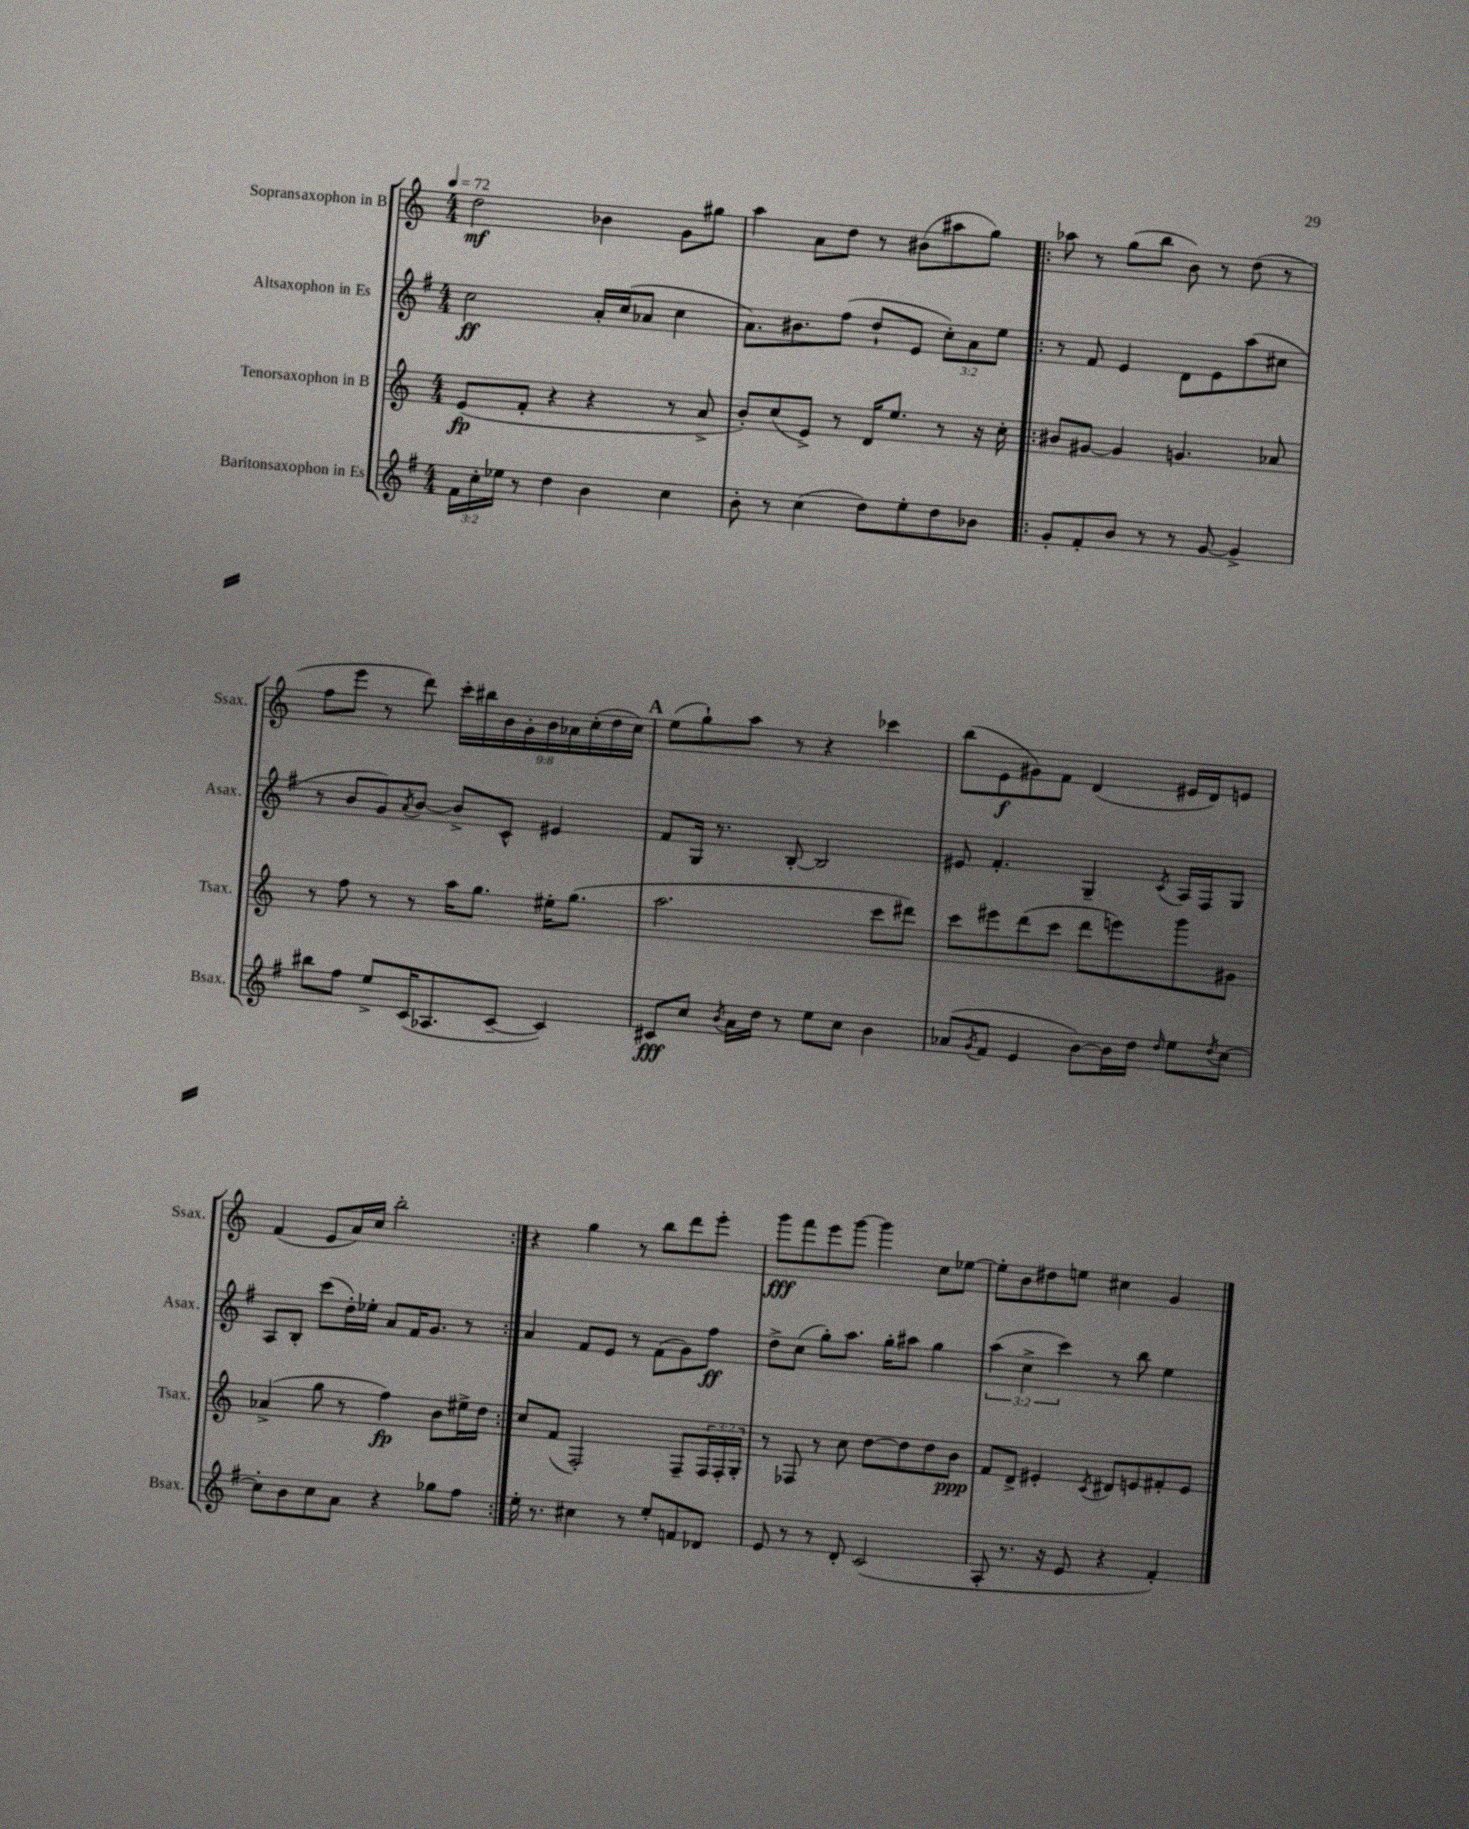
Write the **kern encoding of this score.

**kern	**kern	**kern	**kern
*staff4	*staff3	*staff2	*staff1
*clefG2	*clefG2	*clefG2	*clefG2
*k[f#]	*k[]	*k[f#]	*k[]
*M4/4	*M4/4	*M4/4	*M4/4
*MM72	*MM72	*MM72	*MM72
24f#\LL	(8e/L	2cc\	2dd\
24cc'\	.	.	.
24ee-\JJ	.	.	.
8r	8f'/J	.	.
4dd\	4r	.	.
4b\	4r	16a'/LL	4b-\
.	.	(16cc/J	.
.	.	8a-/J	.
4cc\	8r	4cc\	8g\L
.	8a^/	.	8gg#\J
=	=	=	=
8b'\	8b'/L)	8.a\L)	4aa\
8r	(8cc/	.	.
.	.	8.b#\	.
(4cc\	8e^/J)	.	8a\L
.	8r	(8ff#\J	8dd\J
8dd\L)	16d/LK	8dd`/L	8r
.	8.ee/J	.	.
8ee'\	.	8e/J	(8b#\L
8dd\	8r	12cc'\L)	8aa#\
.	.	12a\	.
8b-\J	16r	.	8gg\J)
.	.	12ee\J	.
.	16cc'\	.	.
=!|:	=!|:	=!|:	=!|:
8g'/L	8b#/L	8r	8aa-\
8f#'/	[8g#/J	8f#/	8r
8b/J	4g#/]	4e/	(8gg\L
8r	.	.	8bb\J
8r	4.g/	8d\L	8b\)
[8g/	.	8e\	8r
4g^/]	.	(8aa\	(8dd\
.	8a-/	8cc#\J	8r
=	=	=	=
8bb#\L	8r	8r	8ff\L
8ff#\J	8ff\	8b/L	8eee\J
8ee^/L	8r	8g/)	8r
.	.	8qa/	.
(16c/K	8r	[8b/J	8ddd\)
8.A-/	.	.	.
.	16aa\LK	8b^/]L	18ccc'\LL
.	.	.	18bb#\
.	8.gg\J	.	.
.	.	.	18b\
[8c~/J	.	8c^^/J	.
.	.	.	18g'\
.	.	.	18b\
4c/])	16ee#'\LK	4e#/	.
.	.	.	18a-\
.	(8.gg\J	.	.
.	.	.	(18cc'\
.	.	.	18dd\
.	.	.	18cc\JJ)
=	=	=	=
8c#/L	2.aa\	8f#/L	(8ee\L
8cc/J	.	16G/Jk	8gg`\)
.	.	8.r	.
8qb/	.	.	.
16a\LL	.	.	8aa\J
16dd\JJ	.	.	.
8r	.	[8B'/	8r
8ee\L	.	2B/]	4r
8cc\J	.	.	.
4b\	8ccc\L	.	4ccc-\
.	8ddd#\J)	.	.
=	=	=	=
(8a-/L	8ccc\L	8e#/	(8bb\L
8qg/	.	.	.
8f#/J	8eee#\	4.f#'/	8e\
4e/	(8ddd\	.	8g#\)
.	8ccc\J	.	8f\J
[8b\L)	8ddd\L	4G~/	(4d/
16b\]L	8eee\)	.	.
16dd\JJ	.	.	.
16qqdd/	.	8qc/	.
8ee\L	8ggg\	16A/LL	16e#/LL
.	.	16F#/J	16d/J)
8qdd/	.	.	.
[8cc\J	8g#\J	8G/J	8e/J
=	=	=	=
8cc'\]L	(4a-^/	8A/L	(4f/
8b\	.	8B'/J	.
8cc\	8gg\	(8ccc\L	8e/L
8a\J	8r	16dd'\L)	16a/L)
.	.	16ee-'\JJ	16cc/JJ
4r	4ff\)	8a/L	2bb'\
.	.	16f#/K	.
.	.	8.g/J	.
8gg-\L	8b\L	.	.
8ff#\J	16ee#^\L	8r	.
.	16dd\JJ	.	.
=:|!	=:|!	=:|!	=:|!
16ee'\	8cc/L	4a/	4r
8.r	.	.	.
.	(8f/J	.	.
4cc#\	2F'/)	8f#/L	4gg\
.	.	8e/J	.
8r	.	8r	8r
8ee'/L	.	(8f#\L	8bb\L
8f/	8F~/L	8g\)	8ddd\
8d-/J	24F/L	8ff#\J	8eee'\J
.	24F'/	.	.
.	24G'/JJ	.	.
=	=	=	=
8e/	8r	8dd^\L	8ggg\L
8r	8F-/	(8cc\J	8fff\
8r	8r	8gg'\L)	8eee\
8d'/	8cc\	8.aa\J	[8ggg\J
(2c/	[8dd\L	.	4ggg\]
.	.	16gg'\LK	.
.	8dd\]	8aa#\J	.
.	8dd\	4gg\	8cc\L
.	8b\J	.	[8ee-\J
=	=	=	=
8A'/	8f/L	(6aa\	8ee-'\]L
8.r	8d^/J	.	8b\
.	.	6cc^\	.
.	4e#'/	.	8dd#\
16r	.	.	.
.	.	6ccc\)	.
8e/	.	.	8ee\J
.	8qc/	.	.
4r	8d#/L	8r	4cc#\
.	8e/	8bb\	.
4f#'/)	8f#'/	4ee\	4g/
.	8e/J	.	.
==	==	==	==
*-	*-	*-	*-
